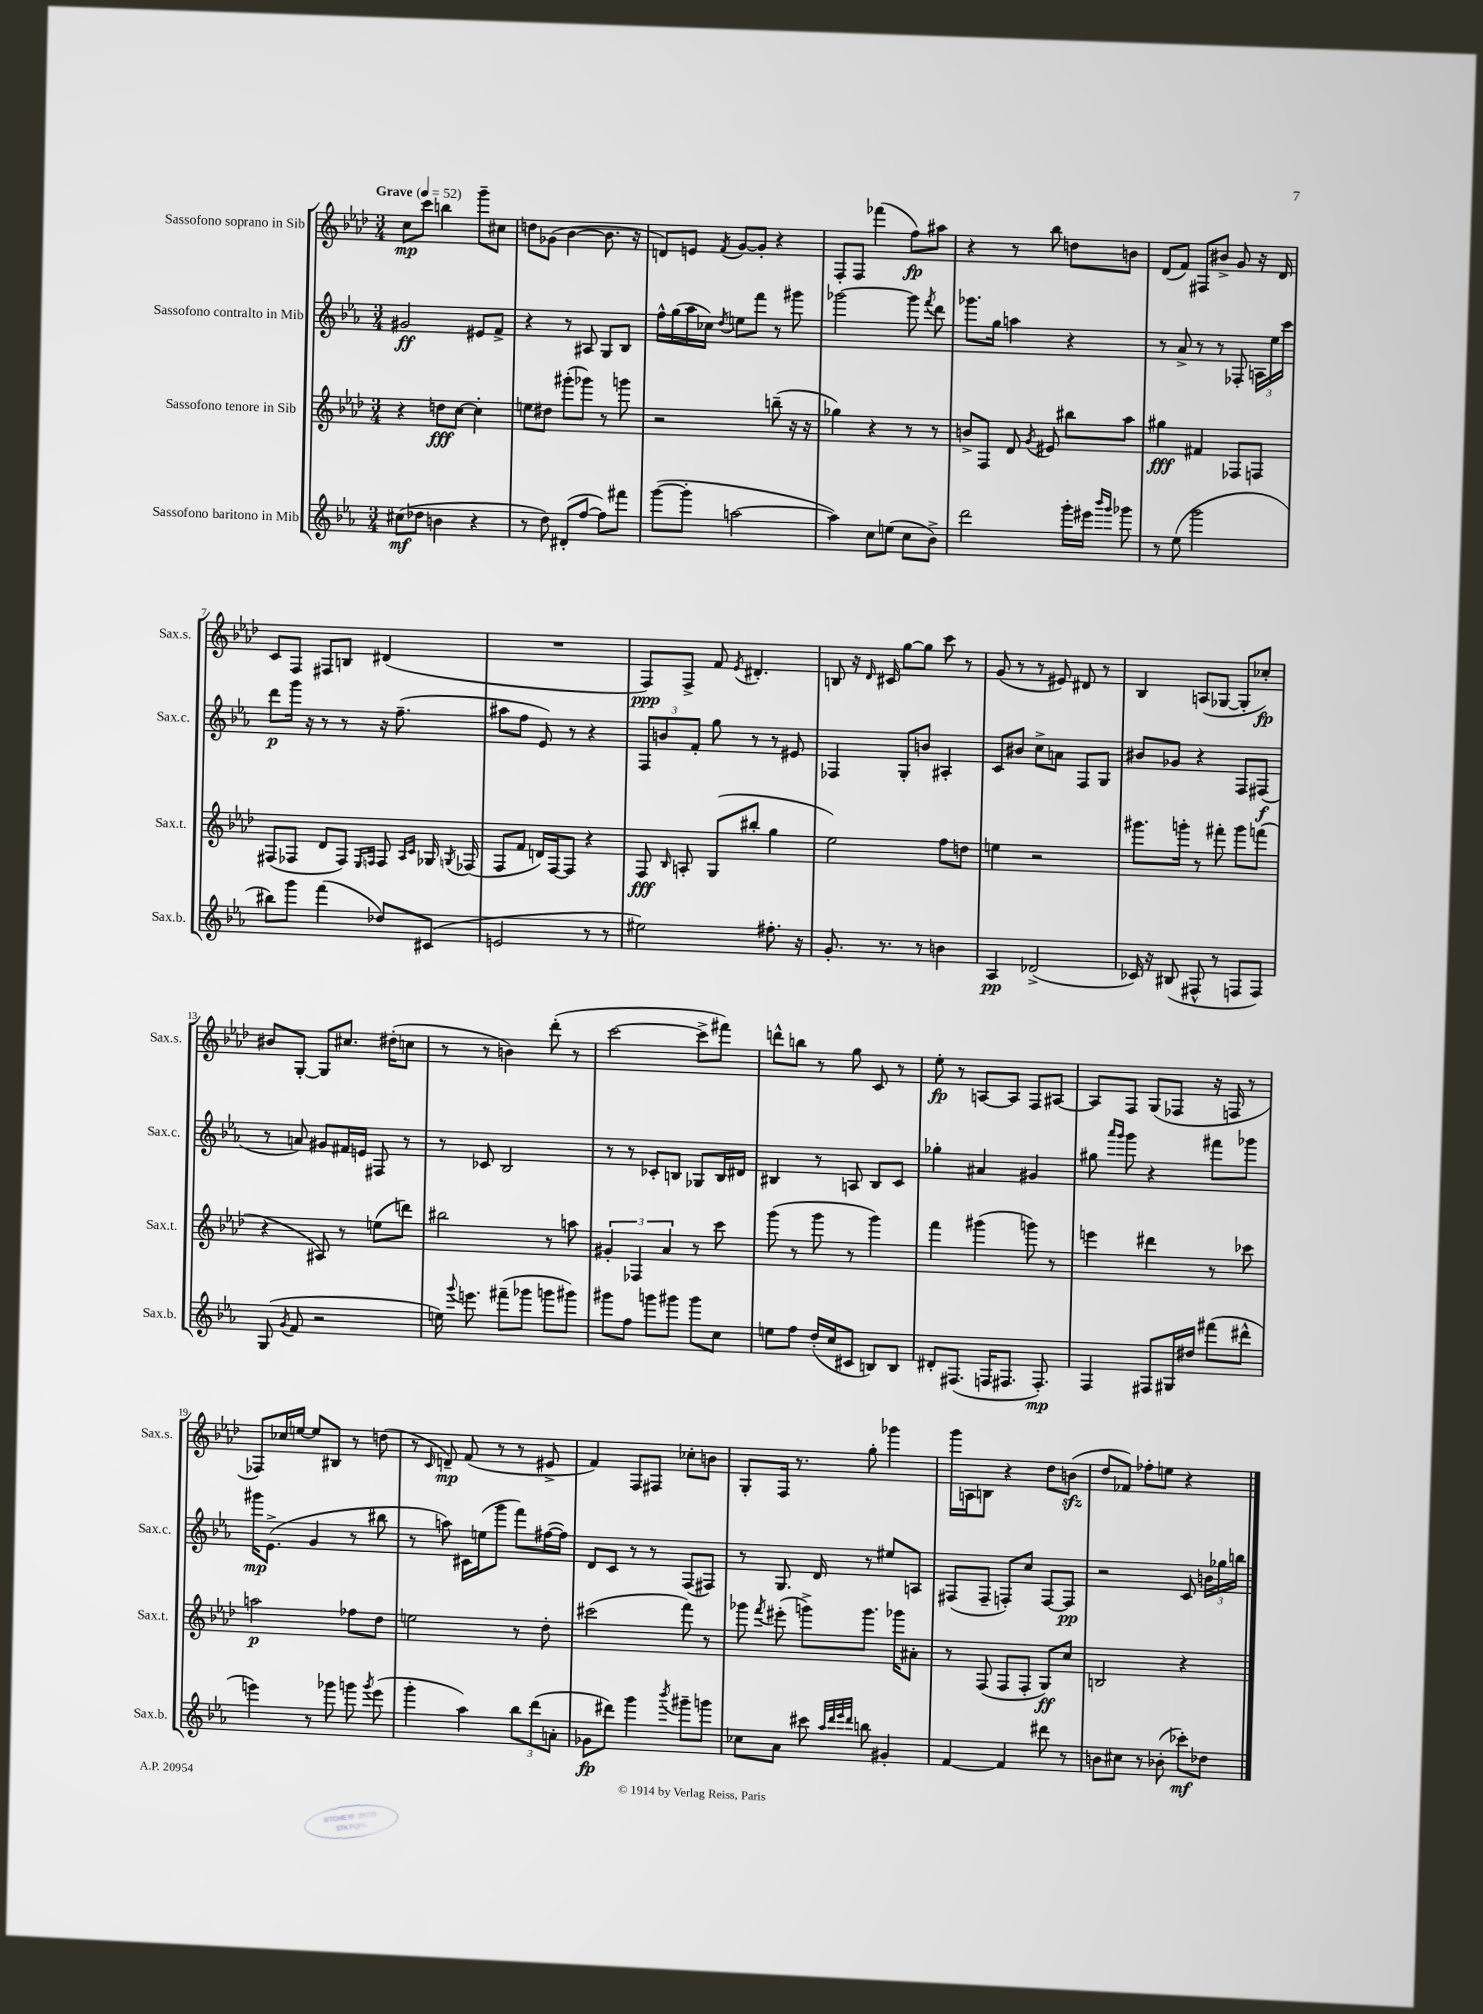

**kern	**kern	**kern	**kern
*staff4	*staff3	*staff2	*staff1
*clefG2	*clefG2	*clefG2	*clefG2
*k[b-e-a-]	*k[b-e-a-d-]	*k[b-e-a-]	*k[b-e-a-d-]
*M3/4	*M3/4	*M3/4	*M3/4
*MM52	*MM52	*MM52	*MM52
(8cc#\L	4r	2g#/	8cc\L
8dd-\J	.	.	8ccc\J
4b\	8dd\L	.	4bb\
.	[8cc\J	.	.
4r	4cc'\]	8e#/L	8ggg~\L
.	.	8f^/J	8cc#\J
=	=	=	=
8r	8ee\L	4r	8dd\L
8dd\)	8dd#\J	.	(8g-\J
(8d#'/L	(8ggg#'\L	8r	[4b-\
[8ff/J	8ggg-\J)	8A#/	.
8ff\]L)	8r	8G/L	8.b-\]
8fff#\J	8ggg\	8B-/J	.
.	.	.	16r
=	=	=	=
([8ggg\L	2r	16ff^^\LL	8d/L)
.	.	(16gg\	.
8ggg'\]J	.	16aa-\	8e/J
.	.	16cc-\JJ)	.
.	.	8qdd/	8qf/
[2aa\	.	8ee\L	[8g/L
.	.	8fff\J	8g'/]J
.	(8bb~\	8r	4r
.	16r	8ggg#\	.
.	16r	.	.
=	=	=	=
4aa\])	4gg-\)	[2ggg-\	8F'/L
.	.	.	8F/J
8cc\L	4r	.	(4fff-\
(8ee\J	.	.	.
8cc\L	8r	8ggg-\]	8ff\L)
.	.	8qfff/	.
8b-^\J)	8r	8ddd\	8aa#\J
=	=	=	=
2ddd\	8b^/L	8.ggg-\L	4r
.	8F/J	.	.
.	.	16gg\Jk	.
.	8d-/	4aa\	8r
.	8qg/	.	.
.	8e#/	.	8bb-\
16ggg'\LL	8bb#\L	4r	8dd\L
16eee#\JJ	.	.	.
16qqbbb-/LL	.	.	.
16qqggg/JJ	.	.	.
8ggg-\	8aa-\J	.	8b\J
=	=	=	=
8r	4gg#\	8r	(8d-/L
(8ee-\	.	8a-^/	8f/J)
2ggg\	4f#/	8r	8F#/L
.	.	8r	8b#^/J
.	8F-/L	8F-'/	8g/
.	8F/J	24A\LL	16r
.	.	24ee-\	.
.	.	.	16d-/
.	.	24ccc\JJ	.
=	=	=	=
8bb#\L)	(8F#/L	8ddd\L	8c/L
8ggg\J	8F-/J	16ggg\Jk	8F/J
.	.	16r	.
(4fff\	8d-/L	8r	8F#/L
.	8F-/J)	8r	8B/J
.	16qqE-/LL	.	.
.	16qqF/JJ	.	.
8dd-/L)	8F/	16r	(4d#/
.	.	(8.ff~\	.
.	16qqA-/LL	.	.
.	16qqc/JJ	.	.
(8c#/J	16G-/	.	.
.	8qG/	.	.
.	(16F-/	.	.
=	=	=	=
2e/	8F/L	8aa#\L	2.r
.	8f/J	8ff\J	.
.	16d/LL)	8e-/)	.
.	[16F/J	.	.
.	8F/]J	8r	.
8r	4r	4r	.
8r	.	.	.
=	=	=	=
2ee#\)	8F/	12F/L	8F/L)
.	.	12b/	.
.	16qqB-/	.	.
.	8A'/	.	8F^/J
.	.	12f'/J	.
.	(8G/L	8gg\	8f/
.	.	.	8qe-/
.	8bb#'/J	8r	4.d#'/
8.ff#'\	4gg\	8r	.
.	.	8e#/	.
16r	.	.	.
=	=	=	=
8.g'/	2ee-\)	4F-/	8B/
.	.	.	16r
.	.	.	16qqd-/
8.r	.	.	16c#/
.	.	8G'/L	[8gg\L
8r	.	8b/J	8gg\]J
4b\	8ff\L	4A#'/	8ccc\
.	8dd\J	.	8r
=	=	=	=
4A-/	4ee\	8c/L	(8g/
.	.	8b#/J	8r
(2d-^/	2r	8cc^\L	8r
.	.	8a\J	8e#/)
.	.	8F/L	8d#/
.	.	8G/J	8r
=	=	=	=
16c-/)	8.ggg#\L	8b#/L	4B-/
16r	.	.	.
(8B#/	.	8g-/J	.
.	16ggg'\Jk	.	.
8F#^^/	8r	4r	(8A/L
8r	8fff#'\	.	[8G-/J
8F/L	8ggg\L	8F/L	8G-'/]L
8F/J)	(8fff\J	(8F#/J	8cc-'/J)
=	=	=	=
(8G/	4r	8r	8b#/L
8qg/	.	.	.
8f/	.	8a/)	[8G'/J
2r	8A#/)	8g#/L	8G/]L
.	8r	16f#/L	8.cc#/J
.	.	16e/JJ	.
.	(8ee\L	8F#/	.
.	.	.	(16dd#'\LK
.	8ddd\J)	8r	8cc\J
=	=	=	=
16ee\)	2bb#\	8r	8r
8qqggg/	.	.	.
8.eee\	.	.	.
.	.	8c-/	8r
(8fff#~\L	.	2B-/	4b\)
8ggg-\J	.	.	.
8ggg\L	8r	.	(8ddd-'\
8ggg#\J)	8aa\	.	8r
=	=	=	=
8ggg#\L	6g#'/	8r	[2ccc\
8ff\J	.	8r	.
.	6F-/	.	.
8ggg\L	.	8c-'/L	.
.	6a-/	.	.
8ggg#\J	.	8B/J	.
8ggg#\L	8r	8G-/L	8ccc^\]L
8cc\J	8ccc\	16B/L	8fff#\J)
.	.	16d#/JJ	.
=	=	=	=
8ee\L	(8ggg\	4B#/	8ddd^^\L
8ff\J	8r	.	8bb\J
(16dd'/LL	8ggg\	8r	8r
16cc/J	.	.	.
8c#/J	8r	8A/	8gg\
8B/L)	4ggg\)	8B#/L	8c/
8B/J	.	8c/J	8r
=	=	=	=
8d#'/L	4fff\	4gg-'\	8ee-'\
(8.F#/J	.	.	8r
.	(4ggg#\	4a#/	[8A/L
16F/LK	.	.	.
8.F#/J	.	.	8A/]J
.	8ggg\)	4g#/	8F/L
8.F#'/)	.	.	.
.	8r	.	[8A#/J
=	=	=	=
4F/	4eee\	8gg#\	8A#/]L
.	.	16qqaaa-/LL	.
.	.	16qqggg/JJ	.
.	.	8ggg\	8F/J
8F#/L	4ddd#\	4r	(8G/L
16G#/L	.	.	8F-/J
16dd#/JJ	.	.	.
(8fff#\L	8r	8fff#\L	16r
.	.	.	16F/
8ddd#^^\J	8ccc-\	8ggg-\J	8r
=	=	=	=
4eee\)	2aa\	16ggg#\LK	8F-/L)
.	.	(8.e-^\J	.
.	.	.	16cc-/L
.	.	.	[16ee/JJ
8r	.	4g/	8ee/]L
8ggg-\	.	.	8B#/J
8ggg\	8ff-\L	8r	8r
8qggg/	.	.	.
(8eee\	8dd-\J	8bb#\	(8dd\
=	=	=	=
4ggg'\	2ee\	8r	8r
.	.	.	16qqc/
.	.	8aa\)	8d~/)
4aa-\)	.	16c#\LL	(8f/
.	.	(16ee\J	.
.	.	8ggg\J	8r
12bb-\L	8r	8fff\L)	8r
(12ddd\	.	.	.
.	8dd-'\	([16ff#\L	8e#^/
12a'\J	.	.	.
.	.	16ff#\]JJ)	.
=	=	=	=
8g-\L	(2ccc#\	8d/L	4f/)
8ddd#\J)	.	8c/J	.
4ggg\	.	8r	8F/L
.	.	8r	8F#/J
8qbbb-/	.	.	.
8ggg#~\L	8fff\)	(8F/L	8cc-'\L
8ggg\J	8r	8F#/J)	8b\J
=	=	=	=
8cc-\L	8ggg-\	8r	8G'/L
.	8qfff/	.	.
8a-\J	(8eee#'\	8.G/	16F/Jk
.	.	.	8.r
8ccc#\	8ggg^\L)	.	.
.	.	16d/	.
32qqaa-/LLL	.	.	.
32qqddd/	.	.	.
32qqeee-/	.	.	.
32qqddd/JJJ	.	.	.
8bb\	8.ggg\J	8r	8gg'\
4g#'/	.	8ee#/L	4ggg-\
.	16ggg-\LK	.	.
.	8a#'\J	8A/J	.
=	=	=	=
[4f/	8r	(8F#/L	16ggg\LL
.	.	.	16A\J
.	(8F/	8F#~/J	8B\J
4f/]	8F/L	8F'/L)	4r
.	8F'/J	8cc/J	.
8ddd#\	8G/L)	[8F/L	8dd-\L
8r	8cc/J	8F/]J	(8b\J
=	=	=	=
8b\L	2B/	2r	8dd-/L
8cc#\J	.	.	8f-/J)
8r	.	.	8ff-'\L
(8b-'\	.	.	8ee\J
8ccc-'\L)	4r	8c/	4r
8dd-\J	.	24b\LL	.
.	.	24gg-\	.
.	.	24bb\JJ	.
==	==	==	==
*-	*-	*-	*-
